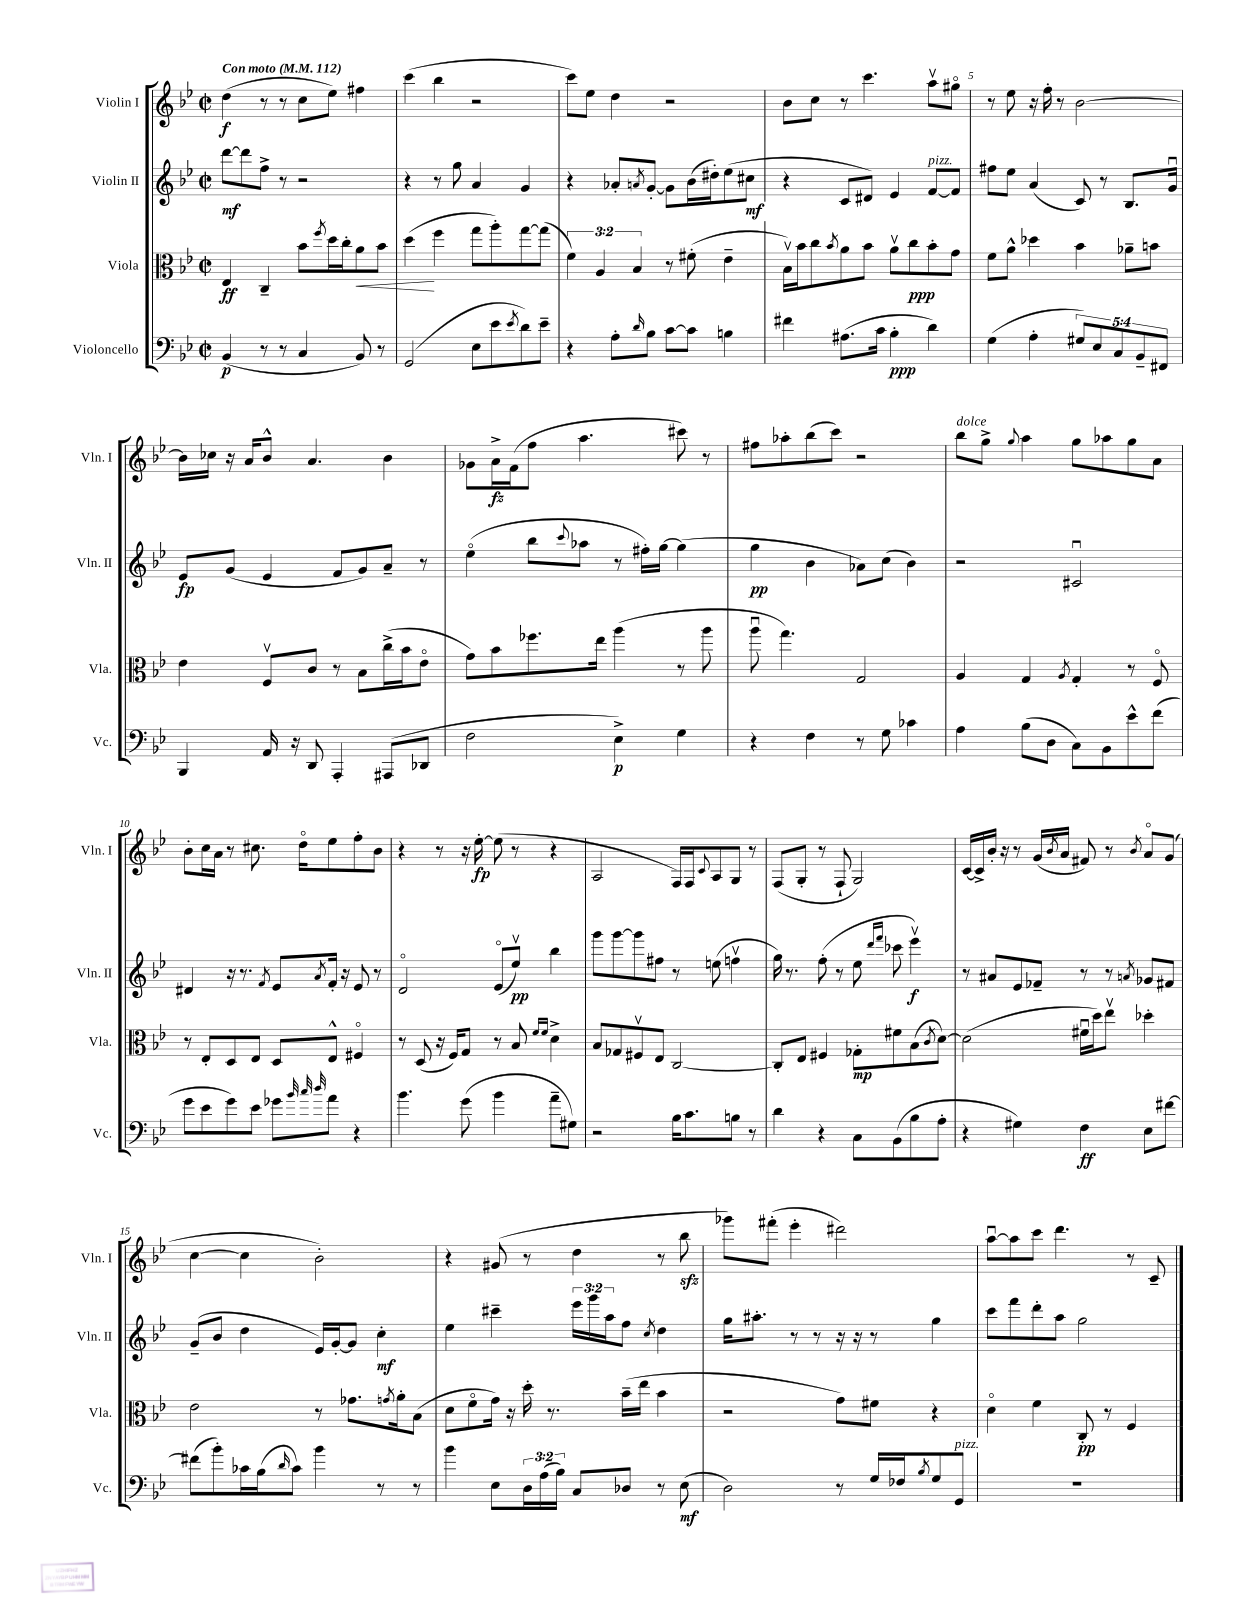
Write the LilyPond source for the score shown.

<<
\new StaffGroup <<
\new Staff = "s0" \with { instrumentName = "Violin I" shortInstrumentName = "Vln. I" } {
    \clef treble \key bes \major \defaultTimeSignature \time 2/2 \tempo "Con moto" 4 = 112
    d''4\f( r8 r8 c''8 ees''8) fis''4 |
    c'''4( bes''4 r2 |
    c'''8) ees''8 d''4 r2 |
    bes'8 c''8 r8 c'''4. a''8\upbow gis''8\flageolet |
    r8 ees''8 r16 f''16-. r8 bes'2~ |
    bes'16 ces''16 r16 a'16 bes'8-^ a'4. bes'4 |
    ges'8 a'16->\fz f'16( f''8 a''4. cis'''8) r8 |
    fis''8 aes''8-. bes''8( c'''8) r2 |
    bes''8^\markup { \italic "dolce" } g''8-> \appoggiatura { g''8 } a''4 g''8 aes''8 g''8 a'8 |
    bes'8-. c''16 a'16 r8 cis''8. d''16\flageolet ees''8 f''8-. bes'8 |
    r4 r8 r16 ees''16~-.\fp ees''8( r8 r4 |
    a2 f16) f16 \appoggiatura { c'8 } a8 g8 r8 |
    f8( g8-. r8 f8-! g2) |
    c'16~ c'16-> bes'16-. r16 r8 g'16( \acciaccatura { bes'8 } a'16 fis'8) r8 \acciaccatura { bes'8 } a'8\flageolet g'8( |
    c''4~ c''4 bes'2-.) |
    r4 gis'8( r8 d''4 r8 bes''8\sfz |
    ges'''8) fis'''8-.( ees'''4-. dis'''2) |
    a''8~\downbow a''8 c'''8 d'''4. r8 c'8-- \bar "|." |
}
\new Staff = "s1" \with { instrumentName = "Violin II" shortInstrumentName = "Vln. II" } {
    \clef treble \key bes \major \defaultTimeSignature \time 2/2 \override Staff.TupletNumber.text = #tuplet-number::calc-fraction-text
    d'''8~\mf d'''8 f''8-> r8 r2 |
    r4 r8 g''8 a'4 g'4 |
    r4 aes'8-. \acciaccatura { a'8 } g'8~-. g'8 bes'16( dis''16-.) ees''8( cis''8\mf |
    r4 c'8 dis'8) ees'4 f'8~^\markup { \italic "pizz." } f'8 |
    fis''8 ees''8 a'4( c'8) r8 bes8. g'16\downbow |
    ees'8\fp g'8( ees'4 f'8 g'8) a'8-- r8 |
    ees''4\flageolet( bes''8 \appoggiatura { c'''8 } aes''8 r8 fis''16-.) g''16~ g''4( |
    g''4\pp bes'4 aes'8) c''8( bes'4) |
    r2 cis'2\downbow |
    dis'4 r16 r8. \acciaccatura { f'8 } ees'8 \acciaccatura { a'8 } f'16-. r16 ees'8 r8 |
    d'2\flageolet ees'8\flageolet( ees''8\upbow\pp) bes''4 |
    g'''8 g'''8~ g'''8 fis''8 r8 e''8( f''4\upbow |
    g''16) r8. f''8-.( r8 ees''8 \grace { d'''16 f'''16 } ces'''8 ees'''4\upbow\f) |
    r8 ais'8 ees'8 fes'8-- r8 r8 \acciaccatura { a'8 } ges'8 fis'8 |
    g'8--( bes'8 d''4 ees'16) g'16~-. g'8 c''4-.\mf |
    ees''4 cis'''4-- \tuplet 3/2 { ees'''16 g'''16 a''16 } f''8 \acciaccatura { c''8 } d''4 |
    g''16 ais''8.-. r8 r8 r16 r16 r8 g''4 |
    c'''8 f'''8 d'''8-. a''8 g''2 \bar "|." |
}
\new Staff = "s2" \with { instrumentName = "Viola" shortInstrumentName = "Vla." } {
    \clef alto \key bes \major \defaultTimeSignature \time 2/2 \override Staff.TupletNumber.text = #tuplet-number::calc-fraction-text
    ees4\ff c4-- bes'8 \acciaccatura { f''8 } d''16 c''16-. a'8\< bes'8 |
    d''4\!( f''4 g''8 a''8-.) g''8~ g''8( |
    \tuplet 3/2 { f'4) a4 bes4 } r8 fis'8-.( ees'4-- |
    bes16\upbow) bes'16 c''8 \acciaccatura { bes'8 } a'8 bes'8 a'8\upbow c''8\ppp bes'8-. g'8 |
    f'8 a'8-^ des''4 bes'4 aes'8-- b'8 |
    ees'4 f8\upbow c'8 r8 bes8 c''16->( bes'16 ees'8\flageolet |
    g'8) bes'8 fes''8. ees''16 a''4( r8 a''8 |
    a''8\downbow g''4.) g2 |
    a4 g4 \acciaccatura { a8 } g4-. r8 f8\flageolet |
    r8 ees8-. d8 ees8 d8 ees8-^ fis4\flageolet |
    r8 d8( r16 f16) g8 r8 bes8 \grace { f'16 f'16 } d'4-> |
    bes8 ges8 fis8\upbow ees8 c2~ |
    c8-. ees8 fis4 ges8-.\mp fis'8 bes8( \acciaccatura { c'8 } d'8~) |
    d'2( fis'16\downbow d''16) ees''8\upbow des''4-. |
    ees'2 r8 ges'8. \acciaccatura { g'8 } a'16-. bes8( |
    d'8 f'8\flageolet g'16) r16 d''16-. r8. bes'16--( ees''16 bes'4 |
    r2 g'8) fis'8 r4 |
    d'4\flageolet f'4 c8-.\pp r8 f4 \bar "|." |
}
\new Staff = "s3" \with { instrumentName = "Violoncello" shortInstrumentName = "Vc." } {
    \clef bass \key bes \major \defaultTimeSignature \time 2/2 \override Staff.TupletNumber.text = #tuplet-number::calc-fraction-text
    bes,4\p( r8 r8 c4 bes,8) r8 |
    g,2( ees8 ees'8 \acciaccatura { ees'8 } d'8) ees'8-- |
    r4 a8-. \grace { d'16 } bes8 c'8~ c'8 b4 |
    fis'4 ais8.( c'16 bes4-.\ppp d'4) |
    g4( a4-. \tuplet 5/4 { gis8) ees8 c8 bes,8-- fis,8 } |
    bes,,4 a,16 r16 d,8 a,,4-. ais,,8( des,8 |
    f2 ees4->\p) g4 |
    r4 f4 r8 g8 ces'4 |
    a4 bes8( d8 c8) bes,8 ees'8-^ f'8( |
    g'8 ees'8 g'8) ees'8 ges'8 \grace { bes'32 c''32 d''32 } a'8 r4 |
    bes'4. g'8( bes'4 a'8-- gis8) |
    r2 bes16 c'8. b8 r8 |
    d'4 r4 c8 bes,8( bes8 a8-. |
    r4 gis4) f4\ff ees8 fis'8~ |
    fis'8( bes'8-.) ces'16 bes16( \grace { d'16 } ces'8) bes'4 r8 r8 |
    bes'4 ees8 \tuplet 3/2 { d16 a16( bes16) } c8 des8 r8 ees8\mf( |
    d2) r8 g16 fes16 \acciaccatura { bes8 } g8 g,8^\markup { \italic "pizz." } |
    R1 \bar "|." |
}
>>
>>
\layout { \context { \Score \override BarNumber.break-visibility = ##(#f #t #t) barNumberVisibility = #(every-nth-bar-number-visible 5) } }
